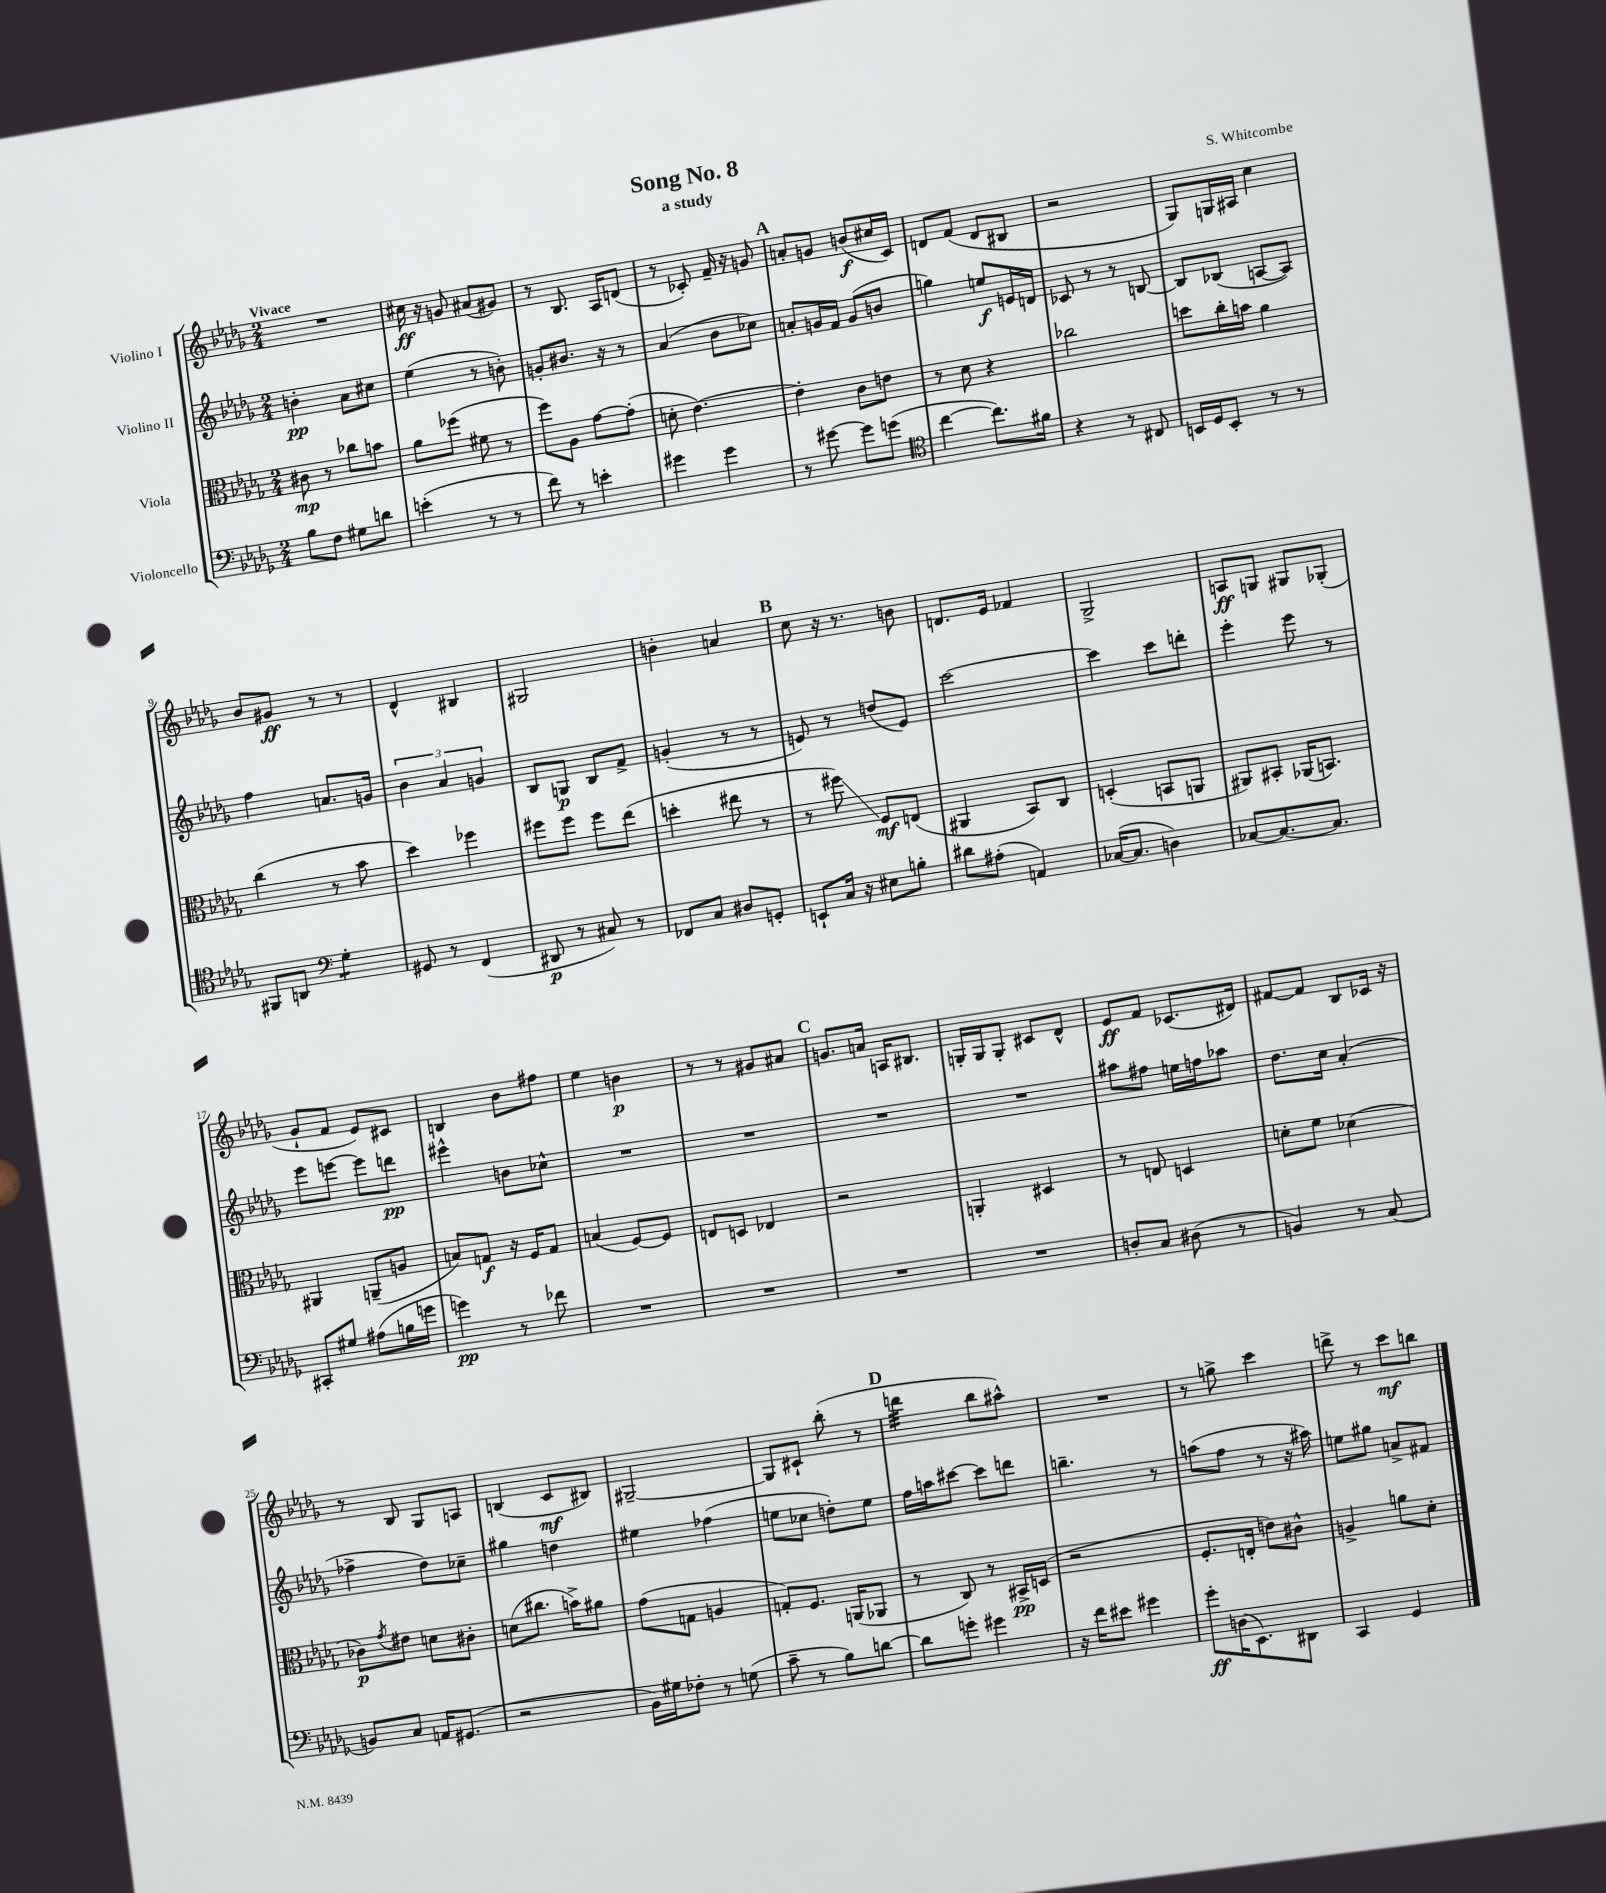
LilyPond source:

\header { title = "Song No. 8" composer = "S. Whitcombe" subtitle = "a study" }
<<
\new StaffGroup <<
\new Staff = "s0" \with { instrumentName = "Violino I" } {
    \clef treble \key des \major \numericTimeSignature \time 2/4 \tempo "Vivace"
    R2 |
    cis''16\ff r16 g'8 ais'8( gis'8) |
    r8 bes8. aes16 d'8( |
    r8 ces'8-.) f'16-- r16 g'8 |
    \mark \markup { \bold "A" } a'8-. g'8 b'8\f( cis''16 c'16) |
    d'8 f'8( d'8 bis8 |
    r2 |
    ges8) g16 ais16 c''4 |
    bes'8 gis'8\ff r8 r8 |
    des'4-^ bis4 |
    gis2 |
    b'4-. a'4 |
    \mark \markup { \bold "B" } c''8 r16 r8. b'8 |
    d'8. ees'16 fes'4 |
    ges2-> |
    a8\ff g8 gis8 ges8-.( |
    ges'8-! f'8 ees'8) cis'8 |
    b4 bes'8 fis''8 |
    ees''4 b'4\p |
    r8 r8 gis'8 ais'8 |
    \mark \markup { \bold "C" } g'8. a'16 a16 bis8. |
    g16-. g16 g8-. cis'8 des'8-^ |
    ees'8\ff f'8 ces'8.( dis'16) |
    fis'8~ fis'8 bes8 ces'16 r16 |
    r8 bes8 ges8 a8 |
    b4( c'8\mf bis8) |
    gis2~-- |
    gis8 cis'8-! bes''8-.( r8 |
    \mark \markup { \bold "D" } d'''4:32 bes''8 ais''8-^) |
    R2 |
    r8 g''8-> c'''4 |
    d'''8-> r8 c'''8\mf b''8 \bar "|." |
}
\new Staff = "s1" \with { instrumentName = "Violino II" } {
    \clef treble \key des \major \numericTimeSignature \time 2/4
    b'4-.\pp aes'8 cis''8 |
    ees''4( r8 b'8-.) |
    g'8-. bis'8. r16 r8 |
    aes'4( bes'8 ces''8) |
    \mark \markup { \bold "A" } a'8-. g'16 f'16 g'8( b'8 |
    g''4) e''8\f e'16 d'16 |
    ces'8 r8 r8 b8~ |
    b8 bes8( a8~ a8) |
    f''4 a'8. g'16 |
    \tuplet 3/2 { bes'4 aes'4 g'4 } |
    bes8 g8\p bes8 f'8-> |
    g'4-.( r8 r8 |
    \mark \markup { \bold "B" } e'8) r8 d''8( e'8) |
    c'''2~ |
    c'''4 c'''8 d'''8-. |
    ees'''4-. ees'''8 r8 |
    ees'''8 e'''8~ e'''8 d'''8\pp |
    eis'''4-^ b'8 ces''8-^ |
    R2 |
    R2 |
    \mark \markup { \bold "C" } R2 |
    R2 |
    ais''8 fis''8 e''16 f''16 aes''8 |
    des''8. c''16 aes'4-.( |
    fes''4-> des''8) ces''8-- |
    gis''4 d''4 |
    eis''4 fes''4( |
    e''8 ces''8 d''8-.) e''8 |
    \mark \markup { \bold "D" } f''16 a''16 cis'''8~ cis'''8 d'''8 |
    b''4.-- r8 |
    a''8( f''8 r8 r16 ais''16) |
    e''8 gis''8 a'8-> fis'8 \bar "|." |
}
\new Staff = "s2" \with { instrumentName = "Viola" } {
    \clef alto \key des \major \numericTimeSignature \time 2/4
    cis'8\mp r8 ces''8 b'8 |
    aes'8 fes''8( fis'8 r8 |
    f''8) aes8 ges'8~ ges'8-.( |
    d'8-. ees'4.~) |
    \mark \markup { \bold "A" } ees'4-. c'8 e'8 |
    r8 des'8 r4 |
    ces''2 |
    d''8 c''16-. b'16 aes'4 |
    c''4( r8 bes'8 |
    des''4) fes''4 |
    fis''8 fis''8 fis''8 ees''8( |
    d''4-. eis''8 r8 |
    \mark \markup { \bold "B" } r8 fis''8\glissando) f8\mf e8( |
    ais,4 bes,8) c8 |
    d4-.( b,8 a,8 |
    ais,8) bis,8-. aes,16( b,8.) |
    ais,4 a,8--( a8 |
    b8) g8\f r16 f16 g8 |
    b4( f8~) f8 |
    e8 d8 ees4 |
    \mark \markup { \bold "C" } r2 |
    a,4-. dis4 |
    r8 e8 d4 |
    d'8-. f'8 des'4( |
    ces'8\p) \acciaccatura { ges'8 } eis'8 d'8 cis'8-. |
    d'8( cis''8. b'16->) ais'8 |
    ges'8( g8 a4 |
    g8-.) f8. a,16( aes,8 |
    \mark \markup { \bold "D" } r8 c8) r8 bis,16->\pp d16( |
    r2 |
    f8.-. e16-. e'8) cis'8-^ |
    a4-> a'8 des'8-. \bar "|." |
}
\new Staff = "s3" \with { instrumentName = "Violoncello" } {
    \clef bass \key des \major \numericTimeSignature \time 2/4
    bes8 f8 gis8 d'8 |
    e'4-.( r8 r8 |
    f'8) r8 e'4-. |
    gis'4 gis'4 |
    \mark \markup { \bold "A" } r8 gis'8~ gis'8 g'8( |
    \clef tenor c''4~ c''8.) fis'16 |
    r4 r8 cis8 |
    b,16 des16 b,8-. r8 r8 |
    fis,8 a,8 \clef bass ges4:8-. |
    gis,8 r8 f,4( |
    dis,8\p r8 cis8) r8 |
    fes,8 c8 dis8 g,8-. |
    \mark \markup { \bold "B" } e,8-! c16 r16 eis8 b8-. |
    dis'8 ais8-.( a,4) |
    ces16~( ces8. d4) |
    ces8~ ces8.~ ces8. |
    cis,8-. gis8 ais8( b16 g'16 |
    g'4\pp) r8 fes'8 |
    R2 |
    R2 |
    \mark \markup { \bold "C" } R2 |
    R2 |
    d8-. c8 dis8( r8 |
    b,4) r8 c8( |
    b,8) c8 a,16 gis,8.( |
    r2 |
    bes,16) gis16 fes8-. r8 g8( |
    c'8-- r8 bes8) d'8~ |
    \mark \markup { \bold "D" } d'8 g'8-. gis'4 |
    r16 f'16 eis'8 gis'4 |
    ges'8-.\ff d16( ees,8.) dis,8 |
    c,4 ges,4 \bar "|." |
}
>>
>>
